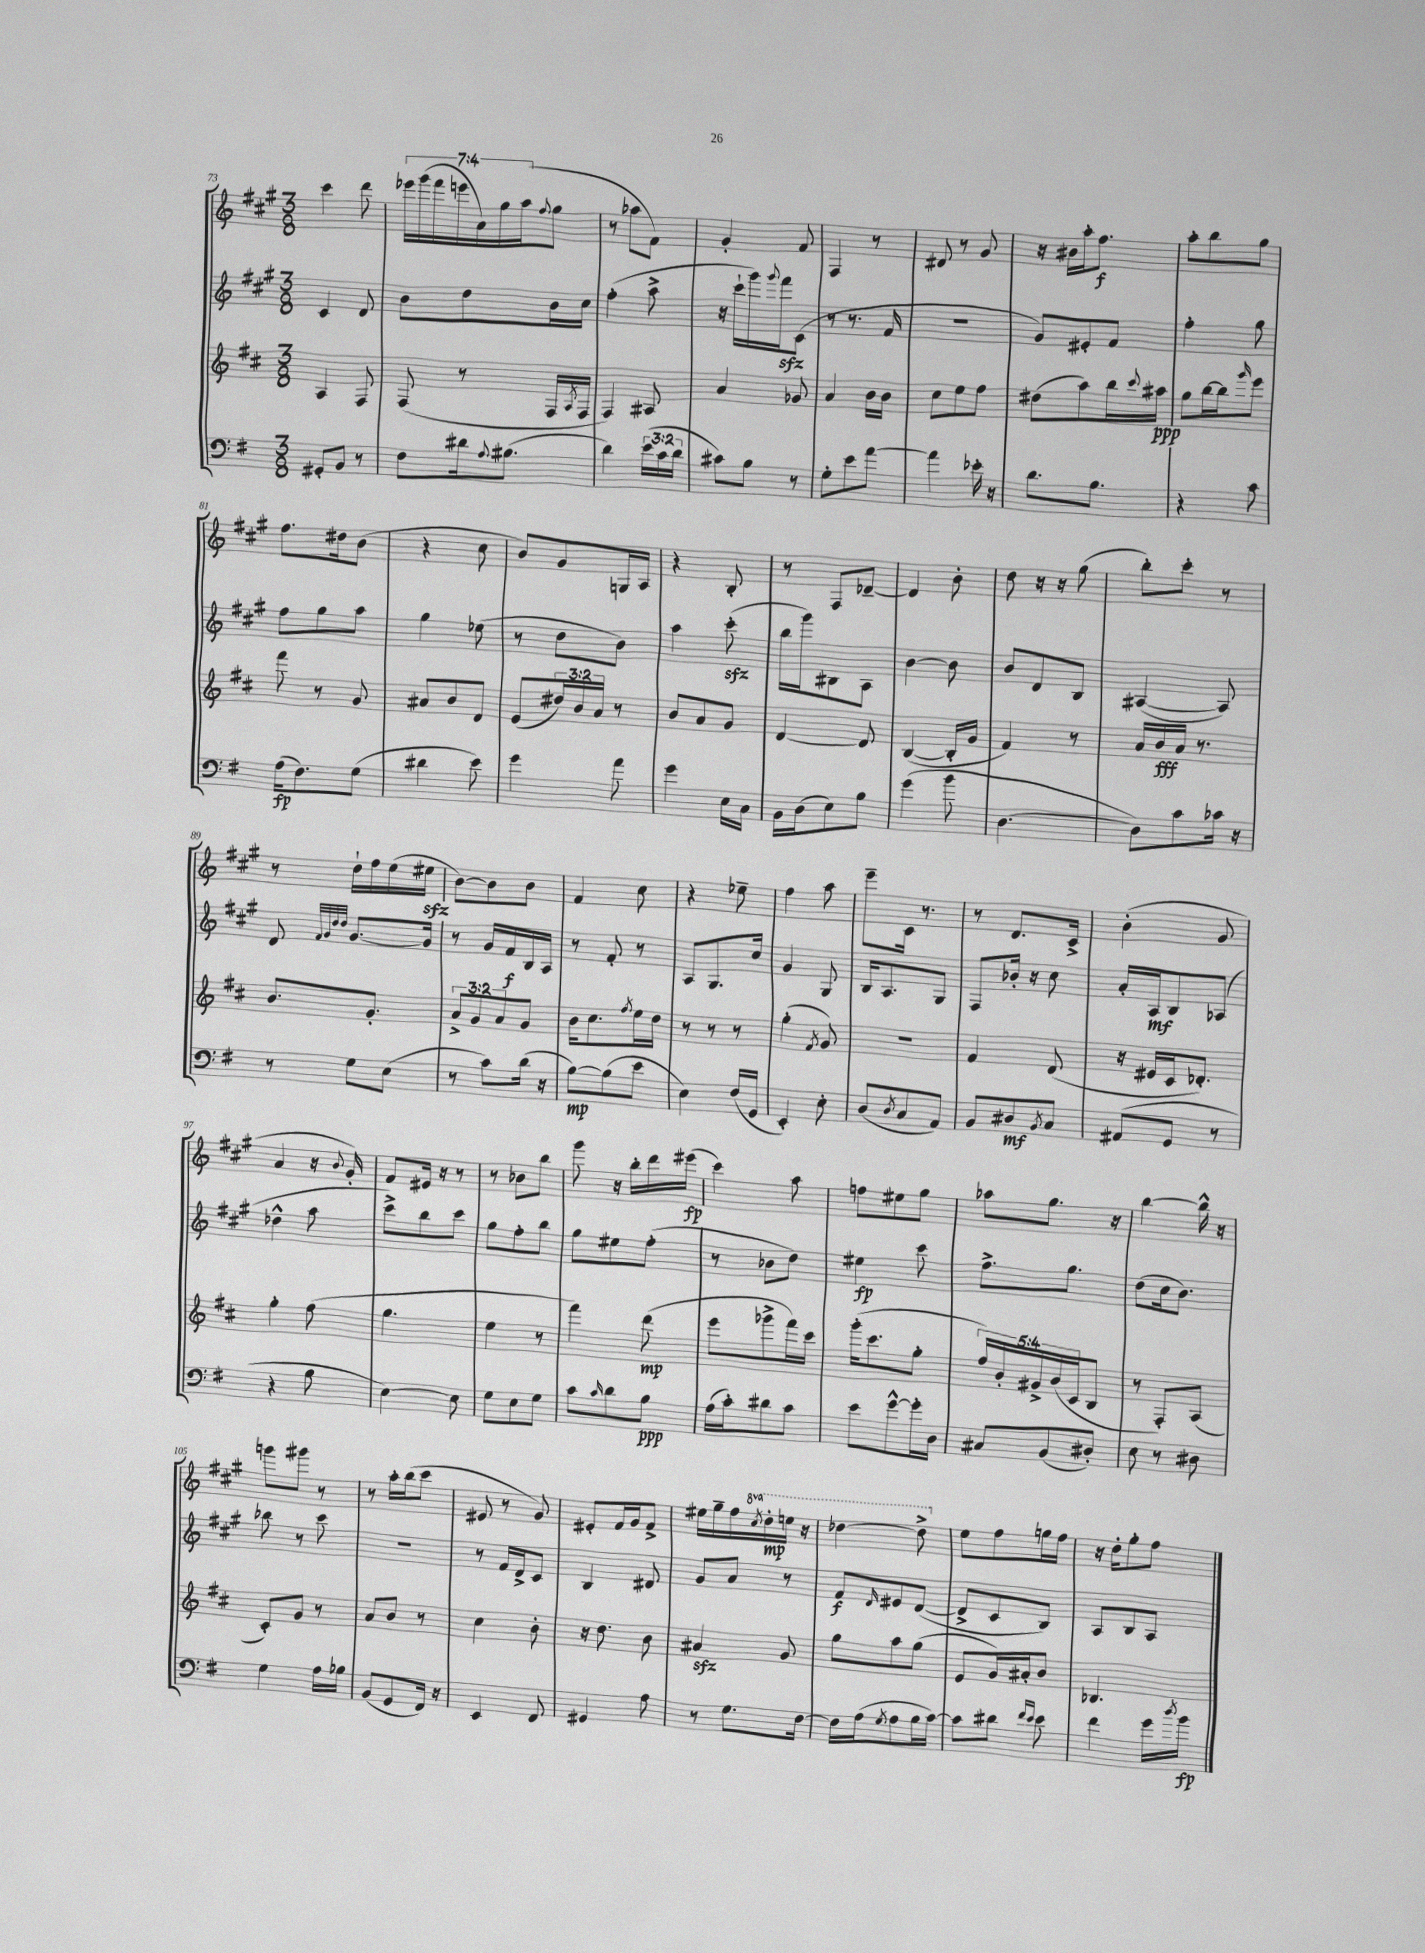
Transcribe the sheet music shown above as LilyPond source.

<<
\new StaffGroup <<
\new Staff = "s0" {
    \clef treble \key a \major \numericTimeSignature \time 3/8 \override Staff.TupletNumber.text = #tuplet-number::calc-fraction-text \set Staff.ottavationMarkups = #ottavation-simple-ordinals
    cis'''4 d'''8 |
    \tuplet 7/4 { ees'''16 gis'''16( fis'''16 e'''16 a'16) gis''16 a''16( } \appoggiatura { fis''8 } gis''8 |
    r8 aes''8 fis'8) |
    gis'4-. fis'8 |
    fis4 r8 |
    dis'8 r8 gis'8 |
    r16 bis'16 a''16-. fis''8.\f |
    a''8-. b''8 gis''8 |
    fis''8. dis''16 b'8( |
    r4 cis''8 |
    b'8) gis'8 g16 a16 |
    r4 b8-. |
    r8 fis8 des'8~-- |
    des'4 b'8-. |
    d''8 r16 r16 gis''8( |
    b''8-.) cis'''8-. r8 |
    r8 d''16-! fis''16 e''16( eis''16\sfz |
    b'8~) b'8 b'8 |
    fis'4 cis''8 |
    r4 ees''8-- |
    fis''4 a''8 |
    e'''8-- cis'16 r8. |
    r8 d'8. cis'16-> |
    b'4-.( gis'8 |
    a'4 r16 \appoggiatura { b'8 } gis'16-.) |
    fis'8 eis'16 r16 r8 |
    r8 bes'8 b''8 |
    gis'''8 r16 b''16-. d'''16 eis'''16\fp( |
    cis'''4) a''8 |
    f''8 eis''8 gis''8 |
    aes''8 gis''8. r16 |
    b''4~ b''16-^ r16 |
    g'''8 gis'''8 r8 |
    r8 a''16-. b''16( cis'''8 |
    eis'8 r8 gis'8) |
    eis'8-. fis'16 gis'16 fis'8-> |
    eis''16 gis''16-- fis''16 \ottava #1 \acciaccatura { cis'''8 } d'''16-.\mp e'''!16 r16 |
    des'''4~ des'''8-> \ottava #0 |
    e''8 fis''8 g''16 fis''16 |
    r16 d''16-. gis''8-. fis''8 \bar "|." |
}
\new Staff = "s1" {
    \clef treble \key a \major \numericTimeSignature \time 3/8
    cis'4 d'8 |
    b'8 d''8 b'16 cis''16 |
    fis''4-.( a''8-> |
    r16 cis'''16-! gis'''16) \appoggiatura { gis'''8 } fis'''16\sfz cis'8( |
    r8 r8. fis'16 |
    R4. |
    gis'8) eis'8-. fis'8 |
    fis''4-. gis''8 |
    fis''8 gis''8 a''8 |
    gis''4 ees''8( |
    r8 d''8 b'8) |
    a''4 cis'''8-.\sfz( |
    b''16 gis'''16) bis8 a8 |
    b'4~ b'8 |
    b'8 d'8 b8 |
    ais4~( ais8) |
    d'8 \grace { fis'32 gis'32 d''32 d''32 } gis'8.~ gis'16 |
    r8 gis'16 fis'16\f b16 a16 |
    r8 fis'8-. r8 |
    a8 gis8. cis''16 |
    gis'4 gis8 |
    b16 a8. gis8 |
    fis8 bes'16-. r16 cis''8 |
    a'16-. a16\mf b8 aes8( |
    des''4-^ a''8 |
    cis'''8->) b''8 cis'''8 |
    gis''8 fis''8-. b''8 |
    gis''8 eis''8 fis''8-.( |
    r8 bes'8 d''8) |
    eis''4\fp cis'''8 |
    fis''8.-> gis''8. |
    d''8( cis''16 b'8.) |
    bes''8 r8 cis'''8 |
    R4. |
    r8 fis'16 d'16-> cis'8 |
    b4 dis'8 |
    gis'8 a'8 r8 |
    fis'8\f \grace { d'16 } eis'8 d'8~( |
    d'8-> cis'8 b8) |
    a8 b8 a8 \bar "|." |
}
\new Staff = "s2" {
    \clef treble \key d \major \numericTimeSignature \time 3/8 \override Staff.TupletNumber.text = #tuplet-number::calc-fraction-text
    a4 fis8 |
    fis8( r8 fis16 \acciaccatura { a8 } fis16 |
    fis4) ais8 |
    a'4 ges'8 |
    a'4 b'16 b'16 |
    cis''8 e''8 fis''8 |
    dis''8( a''8) b''16 \appoggiatura { cis'''8 } ais''16\ppp |
    g''8 b''16~ b''16 \grace { g'''16 } e'''8 |
    fis'''8 r8 g'8 |
    ais'8 b'8 d'8 |
    e'8( \tuplet 3/2 { dis''16) b'16 a'16 } r8 |
    b'8 a'8 g'8 |
    d'4~ d'8 |
    b4~( b16-. g'16 |
    fis'4) r8 |
    a'16 b'16\fff a'16 r8. |
    b'8. g'8.-. |
    \tuplet 3/2 { a'8-> g'8 a'8 } g'8 |
    b'16 cis''8. \acciaccatura { fis''8 } e''16 d''16 |
    r8 r8 r8 |
    g''4-.( \acciaccatura { fis'8 } g'8) |
    R4. |
    fis'4 d'8( |
    r16 eis'16 cis'16 des'8.-.) |
    g''4-. fis''8( |
    g''4. |
    e''4 r8 |
    fis'''4) d'''8\mp( |
    e'''8 ges'''8-> fis'''16) cis'''16 |
    g'''16-.( cis'''8. g''8-. |
    \tuplet 5/4 { fis''16) b'16-. gis'16-> b'16( cis'16 } b8 |
    r8 fis8-.) a8( |
    cis'8-.) g'8 r8 |
    a'8 b'8 r8 |
    cis''4 b'8-. |
    r16 d''8. b'8 |
    ais'4\sfz g'8 |
    g''8 a''8 g''8( |
    e'8 g'16) ais'16-. b'8 |
    bes4. \bar "|." |
}
\new Staff = "s3" {
    \clef bass \key g \major \numericTimeSignature \time 3/8 \override Staff.TupletNumber.text = #tuplet-number::calc-fraction-text
    gis,8-. b,8 r8 |
    fis8 dis'16 \appoggiatura { a8 } bis8.( |
    d'4) \tuplet 3/2 { e'16( c'16 d'16 } |
    cis'8) b8 r8 |
    g8-. e'8 a'8~ |
    a'4 ees'16-. r16 |
    d'8. b8. |
    r4 c'8 |
    a16\fp( fis8.) g8( |
    dis'4 e'8) |
    g'4 a'8 |
    g'4 e16 c16 |
    b,16 d16( e8) b8 |
    g'4( b'8 |
    d4.~ |
    d8) c'8 ces'16 r16 |
    r8 g8 e8( |
    r8 c'8) d'16( r16 |
    b8~\mp) b8( e'8 |
    e4) fis16( g,16 |
    e,4-.) e8-. |
    d8( \acciaccatura { d8 } c8 a,8) |
    b,8 dis8\mf \acciaccatura { b,8 } c8 |
    ais,8( g,8 r8 |
    r4 b8 |
    e4~) e8 |
    g8 e8 g8 |
    c'8 \grace { c'16 } d'8 b8\ppp |
    a16( c'16-.) dis'8 c'8 |
    e'8 g'8~-^ g'16-. d16 |
    cis8 b,8( dis8-.) |
    e8 r8 dis8 |
    g4 a16 bes16 |
    b,8( g,8 fis,16) r16 |
    e,4 fis,8 |
    gis,4 a8 |
    r8 g8. fis16~ |
    fis16 a16( \acciaccatura { g8 } a8 b16 c'16~) |
    c'8 dis'8 \grace { fis'16 e'16 } e'8 |
    fis'4 g'16 \acciaccatura { d''8 } b'16\fp \bar "|." |
}
>>
>>
\layout { \context { \Score currentBarNumber = #73 } }
